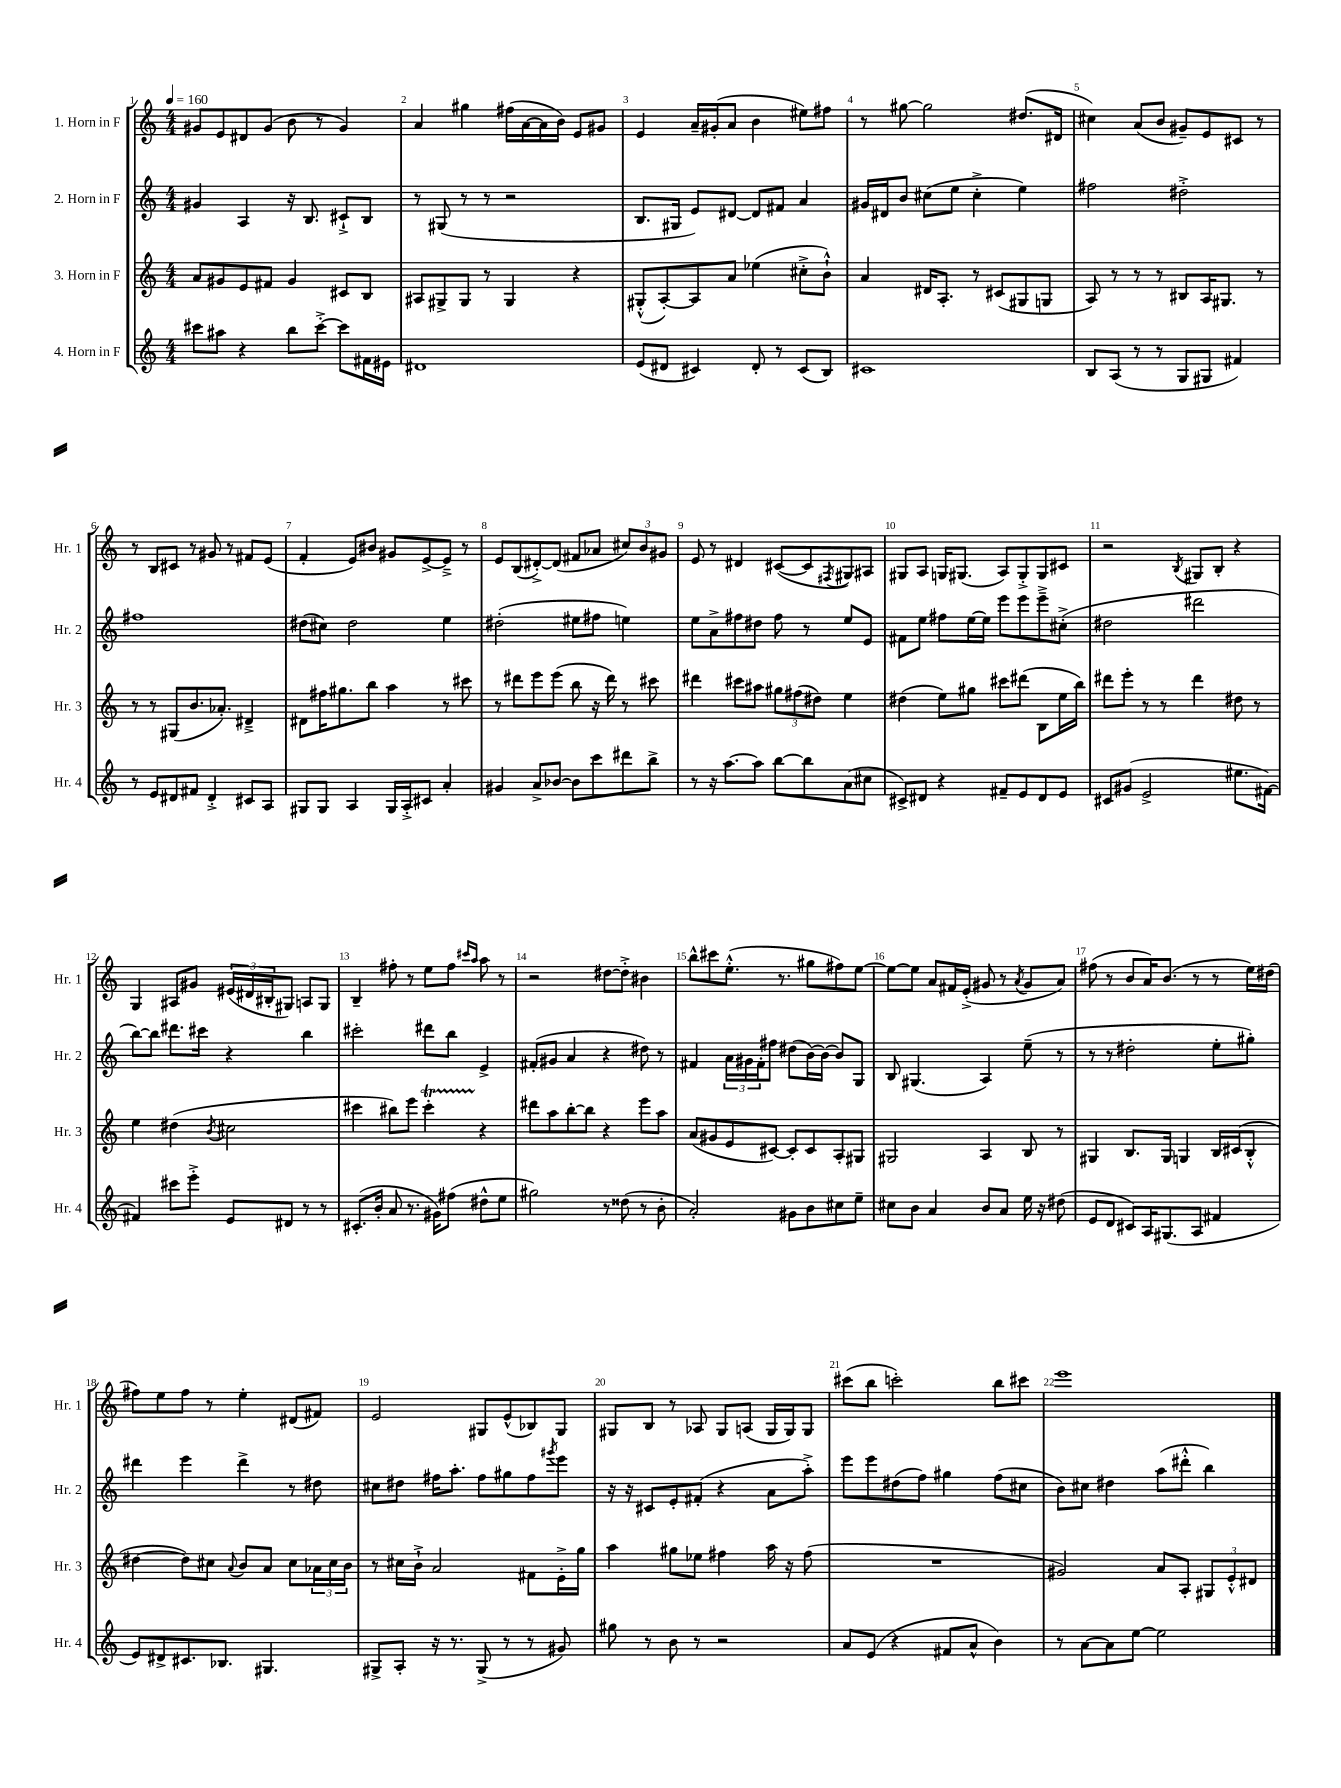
<<
\new StaffGroup <<
\new Staff = "s0" \with { instrumentName = "1. Horn in F" shortInstrumentName = "Hr. 1" } {
    \clef treble \key c \major \numericTimeSignature \time 4/4 \tempo 4 = 160
    gis'8 e'8 dis'8 gis'8( b'8 r8 gis'4) |
    a'4 gis''4 fis''16( a'16~ a'16 b'16) e'8 gis'8 |
    e'4 a'16-- gis'16-.( a'8 b'4 eis''8) fis''8 |
    r8 gis''8~ gis''2 dis''8.( dis'16 |
    cis''4) a'8( b'8 gis'8--) e'8 cis'8 r8 |
    r8 b8 cis'8 r8 gis'8 r8 fis'8 e'8( |
    f'4-. e'8) bis'8 gis'8 e'8~-> e'8---> r8 |
    e'8 b8( dis'8~-.->) dis'8( fis'8 aes'8 \tuplet 3/2 { cis''8) b'8 gis'8 } |
    e'8 r8 dis'4 cis'8~( cis'8 \acciaccatura { fis8 } gis8) ais8 |
    gis8 a8 g16 gis8.( a8) gis8-.-> gis8 cis'8 |
    r2 \acciaccatura { b8 } gis8 b8-. r4 |
    g4 ais8 gis'8 \tuplet 3/2 { eis'16( dis'16 bis16-. } gis8) a8 gis8 |
    b4-- fis''8-. r8 e''8 fis''8 \grace { cis'''16 a''16 } a''8 r8 |
    r2 dis''8~ dis''8-.-> bis'4 |
    b''8-^ cis'''8 e''8.-.-^( r8. gis''8 fis''8) e''8~ |
    e''8~ e''8 a'8 fis'16 e'16-.->( gis'8 r8 \acciaccatura { a'8 } gis'8 a'8) |
    fis''8( r8 b'8 a'16) b'8.( r8 r8 e''16) dis''16( |
    fis''8) e''8 fis''8 r8 e''4-. dis'8( fis'8) |
    e'2 gis8 e'8-^( bes8) gis8 |
    gis8 b8 r8 aes8 gis8 a8( gis16 gis16) gis8 |
    cis'''8( b''8 c'''2-.) b''8 cis'''8 |
    e'''1 \bar "|." |
}
\new Staff = "s1" \with { instrumentName = "2. Horn in F" shortInstrumentName = "Hr. 2" } {
    \clef treble \key c \major \numericTimeSignature \time 4/4
    gis'4 a4 r16 b8. cis'8-!-> b8 |
    r8 gis8( r8 r8 r2 |
    b8. gis16 e'8) dis'8~ dis'8 fis'8 a'4 |
    gis'16 dis'16 b'8 cis''8( e''8 cis''4-.-> e''4) |
    fis''2 dis''2-.-> |
    fis''1 |
    dis''8( cis''8) dis''2 e''4 |
    dis''2-.( eis''8 fis''8 e''4) |
    e''8 a'8-> fis''8 dis''8 fis''8 r8 e''8 e'8 |
    fis'8 e''8 fis''8 e''16~ e''16 e'''8 e'''8 e'''8---> cis''8-.->( |
    dis''2 dis'''2 |
    b''8~) b''8 dis'''8. cis'''16 r4 b''4 |
    cis'''2-. dis'''8 b''8 e'4-> |
    fis'8-.( gis'8 a'4 r4 dis''8) r8 |
    fis'4 \tuplet 3/2 { a'16 gis'16 fis'16-. } fis''8 dis''8( b'16~) b'16~ b'8 g8 |
    b8 gis4.( a4) e''8--( r8 |
    r8 r8 dis''2-. e''8-. gis''8-.) |
    dis'''4 e'''4 dis'''4-> r8 dis''8 |
    cis''8 dis''8 fis''16 a''8.-. fis''8 gis''8 fis''8 \acciaccatura { gis'''8 } e'''8 |
    r16 r16 cis'8 e'8-. fis'8-.( r4 a'8 a''8-.->) |
    e'''8 e'''8 dis''8( f''8) gis''4 f''8( cis''8 |
    b'8) cis''8 dis''4 a''8( dis'''8-.-^ b''4) \bar "|." |
}
\new Staff = "s2" \with { instrumentName = "3. Horn in F" shortInstrumentName = "Hr. 3" } {
    \clef treble \key c \major \numericTimeSignature \time 4/4
    a'8 gis'8 e'8 fis'8 gis'4 cis'8 b8 |
    ais8 gis8-> gis8 r8 gis4 r4 |
    gis8-.-^( a8~-.) a8 a'8 ees''4( cis''8-.-> b'8-!-^) |
    a'4 dis'16 a8.-. r8 cis'8( gis8 g8 |
    a8) r8 r8 r8 bis8 a16 gis8. r8 |
    r8 r8 gis8( b'8. aes'8.-.) dis'4---> |
    dis'8 fis''16 gis''8. b''8 a''4 r8 cis'''8 |
    r8 dis'''8 e'''8 e'''8( b''8 r16 dis'''16) r8 cis'''8 |
    dis'''4 cis'''8 ais''8 \tuplet 3/2 { gis''8 fis''8( dis''8) } e''4 |
    dis''4( e''8) gis''8 cis'''8 dis'''8( b8 e''16 b''16) |
    dis'''8 e'''8-. r8 r8 dis'''4 dis''8 r8 |
    e''4 dis''4( \acciaccatura { b'8 } cis''2 |
    cis'''4 bis''8) e'''8 cis'''4-.\startTrillSpan r4\stopTrillSpan |
    dis'''8 a''8 b''8~-. b''8 r4 e'''8 a''8 |
    a'8( gis'8 e'8 cis'8~) cis'8-. cis'8 a8-. gis8 |
    gis2 a4 b8 r8 |
    gis4 b8. gis16 g4 b16 cis'16( b8-.-^ |
    dis''4~ dis''8) cis''8 \appoggiatura { a'8 } b'8 a'8 cis''8 \tuplet 3/2 { aes'16 cis''16 b'16 } |
    r8 cis''16 b'16-!-> a'2 fis'8 e'16-.-> g''16 |
    a''4 gis''8 ees''8 fis''4 a''16 r16 fis''8( |
    R1 |
    gis'2) a'8 a8-. \tuplet 3/2 { gis8 e'8-.-^ dis'8 } \bar "|." |
}
\new Staff = "s3" \with { instrumentName = "4. Horn in F" shortInstrumentName = "Hr. 4" } {
    \clef treble \key c \major \numericTimeSignature \time 4/4
    cis'''8 ais''8 r4 b''8 cis'''8~-.-> cis'''8 fis'16 eis'16 |
    dis'1 |
    e'8( dis'8 cis'4) dis'8-. r8 cis'8( b8) |
    cis'1 |
    b8 a8( r8 r8 g8 gis8 fis'4) |
    r8 e'8 dis'8 fis'8 dis'4-.-> cis'8 a8 |
    gis8 gis8 a4 gis16 a16-.-> cis'8 a'4-. |
    gis'4 a'8-> bes'8~ bes'8 c'''8 dis'''8 b''8-> |
    r8 r16 a''8.~ a''8 b''8~ b''8 a'8( cis''8 |
    cis'8->) dis'8 r4 fis'8-- e'8 dis'8 e'8 |
    cis'8 gis'8( e'2-> eis''8. fis'16~) |
    fis'4 cis'''8 e'''8-.-> e'8 dis'8 r8 r8 |
    cis'8.-.( b'16-. a'8 r8. gis'16) fis''8( dis''8-^ e''8 |
    gis''2) r8 disis''8( r8 b'8-. |
    a'2-.) gis'8 b'8 cis''8 e''8-- |
    cis''8 b'8 a'4 b'8 a'8 e''16 r16 dis''8( |
    e'8 d'8 cis'8) a16 gis8.( a8 fis'4 |
    e'8) dis'8-> cis'8. bes8. gis4. |
    gis8-> a8-. r16 r8. gis8->( r8 r8 gis'8) |
    gis''8 r8 b'8 r8 r2 |
    a'8 e'8( r4 fis'8 a'8-^ b'4) |
    r8 a'8~ a'8 e''8~ e''2 \bar "|." |
}
>>
>>
\layout { \context { \Score \override BarNumber.break-visibility = ##(#f #t #t) barNumberVisibility = #all-bar-numbers-visible } }
